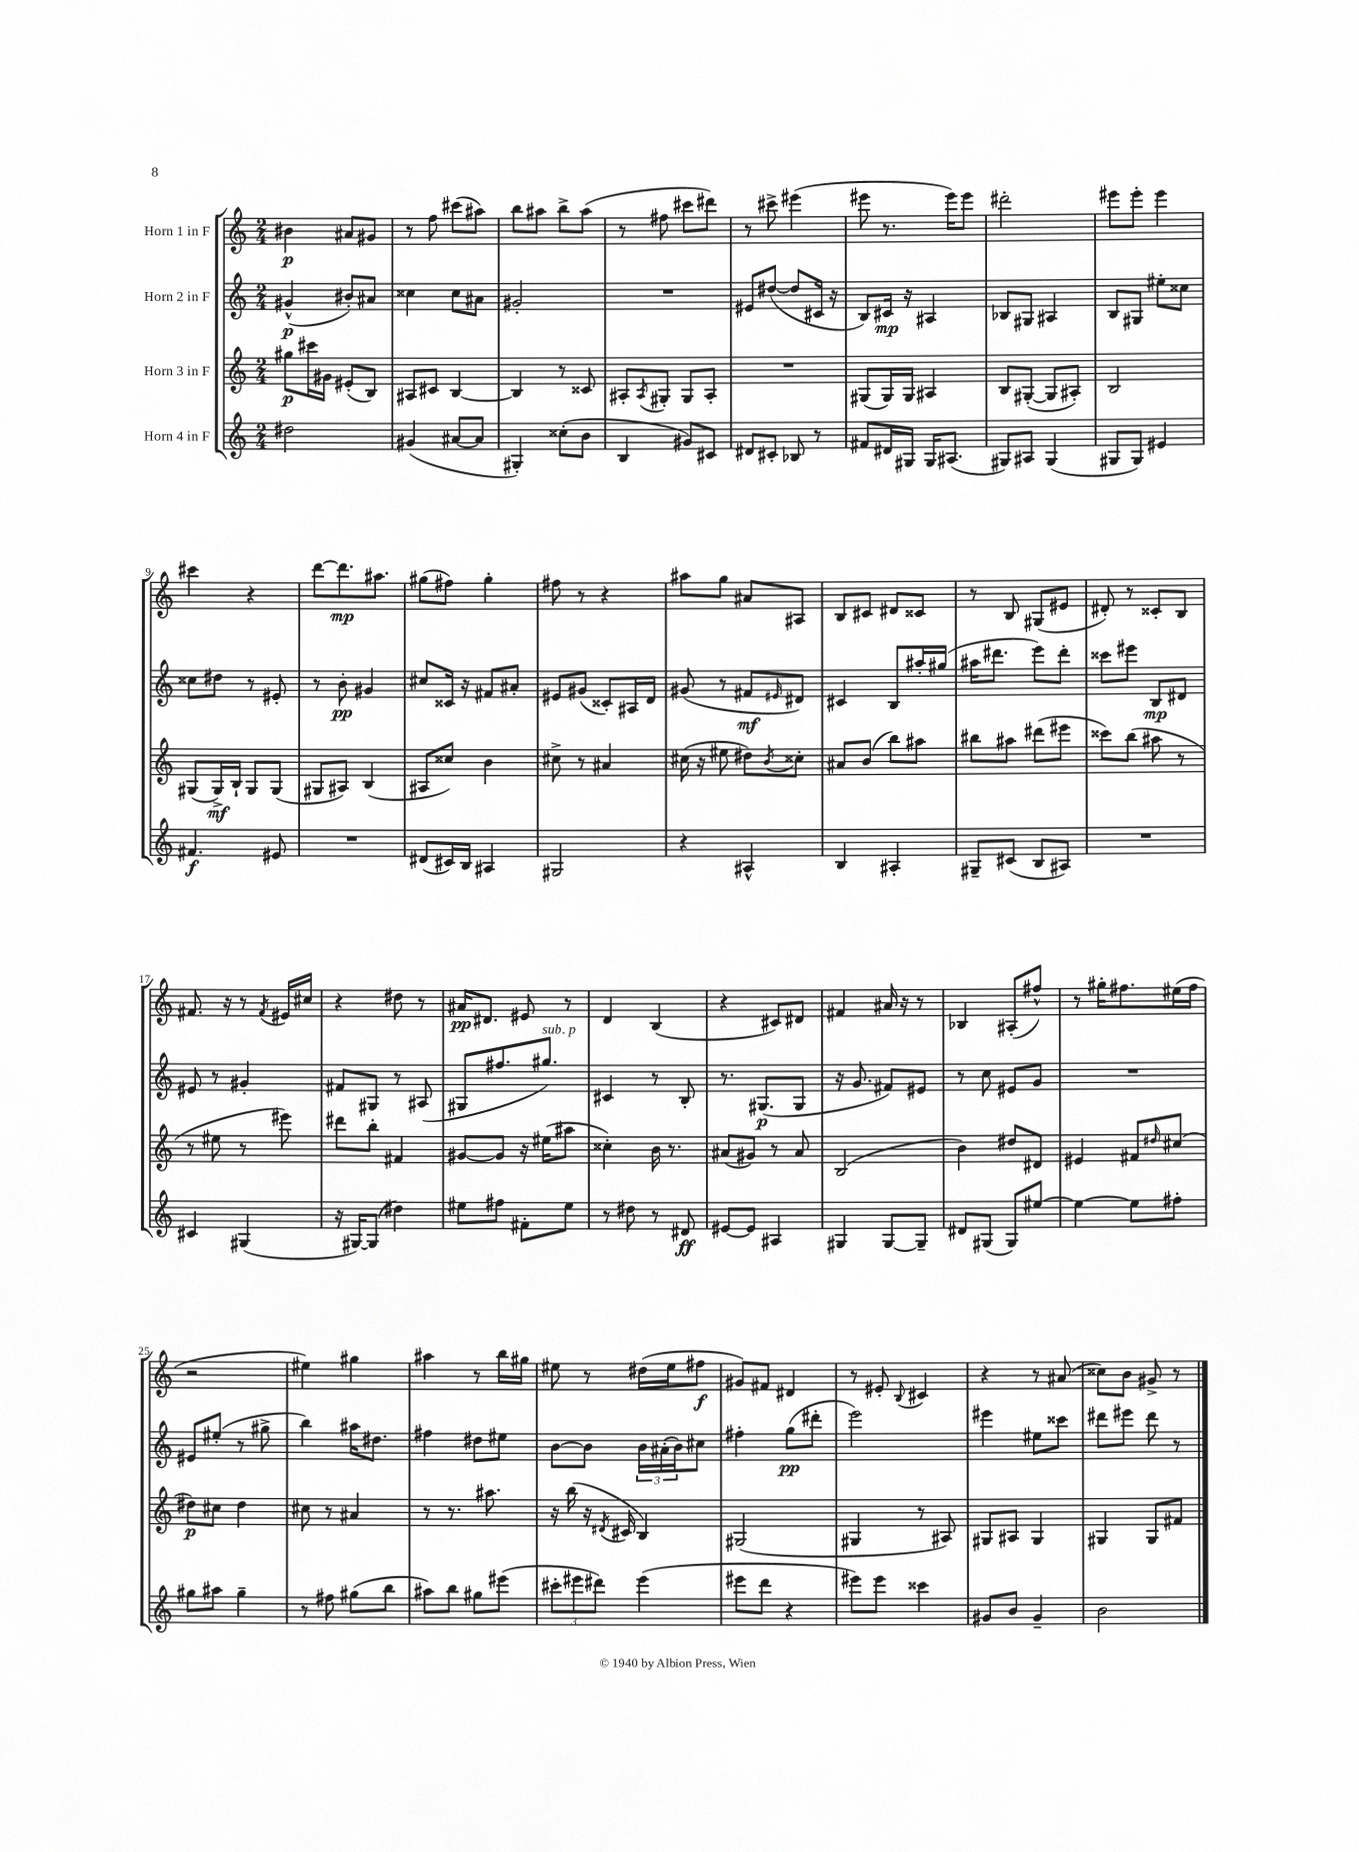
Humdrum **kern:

**kern	**dynam	**kern	**dynam	**kern	**dynam	**kern	**dynam
*part4	*part4	*part3	*part3	*part2	*part2	*part1	*part1
*staff4	*staff4	*staff3	*staff3	*staff2	*staff2	*staff1	*staff1
*I"Horn 4 in F	*	*I"Horn 3 in F	*	*I"Horn 2 in F	*	*I"Horn 1 in F	*
*clefG2	*	*clefG2	*	*clefG2	*	*clefG2	*
*k[]	*	*k[]	*	*k[]	*	*k[]	*
*M2/4	*	*M2/4	*	*M2/4	*	*M2/4	*
=1	=1	=1	=1	=1	=1	=1	=1
2dd#X\	.	8gg#X\L	p	(4g#X^^/	p	4b#X\	p
.	.	16ccc#X\L	.	.	.	.	.
.	.	16g#X\JJ	.	.	.	.	.
.	.	(8e#X'/L	.	8b#X'/L)	.	8a#X/L	.
.	.	8B/J)	.	8a#X/J	.	8g#X/J	.
=2	=2	=2	=2	=2	=2	=2	=2
(4g#X/	.	8A#X/L	.	4cc##X\	.	8r	.
.	.	8c#X/J	.	.	.	8ff\	.
[8a#X/L	.	[4B/	.	8cc##\L	.	(8ccc#X\L	.
8a#/J]	.	.	.	8a#X\J	.	8aa#X\J)	.
=3	=3	=3	=3	=3	=3	=3	=3
4G#X'/)	.	4B/]	.	2g#X'/	.	8bb\L	.
.	.	.	.	.	.	8aa#X\J	.
(8cc##X'\L	.	8r	.	.	.	8bb^\L	.
8b\J	.	8c##X/	.	.	.	(8aa#\J	.
=4	=4	=4	=4	=4	=4	=4	=4
4B/	.	8A#X'/L	.	2r	.	8r	.
.	.	8qA#/	.	.	.	.	.
.	.	8G#X'/J	.	.	.	8ff#X\	.
8g#X/L)	.	8G#/L	.	.	.	8ccc#X\L	.
8c#X/J	.	8A#'/J	.	.	.	8ddd#X\J)	.
=5	=5	=5	=5	=5	=5	=5	=5
8d#X/L	.	2r	.	8e#X/L	.	8r	.
8c#X'/J	.	.	.	([8dd#X/J	.	8ccc#X^\	.
8B-X/	.	.	.	8dd#/L]	.	(4eee#X\	.
8r	.	.	.	16c#X/Jk	.	.	.
.	.	.	.	16r	.	.	.
=6	=6	=6	=6	=6	=6	=6	=6
8f#X/L	.	(8G#X/L	.	8B/L)	.	8eee#X\	.
16d#X/L	.	16G#/L)	.	16c#X/Jk	mp	8.r	.
16G#X/JJ	.	16G#/JJ	.	16r	.	.	.
16G#/KL	.	4A#X/	.	4A#X/	.	.	.
(8.A#X/J	.	.	.	.	.	16eee#\KL)	.
.	.	.	.	.	.	8eee#\J	.
=7	=7	=7	=7	=7	=7	=7	=7
8G#X/L)	.	8B/L	.	8B-X/L	.	2ddd#X'\	.
8A#X/J	.	([8G#X'/J	.	8G#X/J	.	.	.
(4G#/	.	8G#/L]	.	4A#X/	.	.	.
.	.	8A#X'/J)	.	.	.	.	.
=8	=8	=8	=8	=8	=8	=8	=8
8G#X/L	.	2B/	.	8B/L	.	8eee#X\L	.
8G#/J)	.	.	.	8G#X/J	.	8eee#'\J	.
4e#X/	.	.	.	8ee#X'\L	.	4eee#\	.
.	.	.	.	8cc##X\J	.	.	.
!!LO:LB:g=z
=9	=9	=9	=9	=9	=9	=9	=9
4.f#X/	f	(8G#X/L	.	8cc##X\L	.	4ccc#X\	.
.	.	16G#^/L)	mf	8dd#X\J	.	.	.
.	.	16B`/JJ	.	.	.	.	.
.	.	8G#/L	.	8r	.	4r	.
8e#X/	.	(8G#/J	.	8e#X'/	.	.	.
=10	=10	=10	=10	=10	=10	=10	=10
2r	.	8G#X/L	.	8r	.	[8ddd\L	.
.	.	8A#X/J)	.	8b'\	pp	8.ddd\]	mp
.	.	(4B/	.	4g#X/	.	.	.
.	.	.	.	.	.	8.aa#X\J	.
=11	=11	=11	=11	=11	=11	=11	=11
(8d#X/L	.	8A#X/L	.	8cc#X/L	.	(8gg#X\L	.
16c#X/L)	.	8cc##X/J)	.	16c##X/Jk	.	8ff#X\J)	.
16B/JJ	.	.	.	16r	.	.	.
4A#X/	.	4b\	.	8f#X/L	.	4gg#'\	.
.	.	.	.	8a#X'/J	.	.	.
=12	=12	=12	=12	=12	=12	=12	=12
2G#X/	.	8cc#X^\	.	8e#X/L	.	8ff#X\	.
.	.	8r	.	(8g#X/J	.	8r	.
.	.	4a#X/	.	8c##X'/L)	.	4r	.
.	.	.	.	16A#X/L	.	.	.
.	.	.	.	16d/JJ	.	.	.
=13	=13	=13	=13	=13	=13	=13	=13
4r	.	(16cc#X\	.	(8g#X/	.	8aa#X\L	.
.	.	16r	.	.	.	.	.
.	.	8ee#X\	.	8r	.	8gg\J	.
4A#X^^/	.	8dd#X\L)	.	8f#X/L	mf	8a#X/L	.
.	.	8qb/	.	16qqe#X/	.	.	.
.	.	8cc##X'\J	.	8d#X/J)	.	8A#X/J	.
=14	=14	=14	=14	=14	=14	=14	=14
4B/	.	8a#X/L	.	4c#X/	.	8B/L	.
.	.	(8b/J	.	.	.	8c#X/J	.
4A#X'/	.	8bb\L)	.	8B/L	.	8d#X/L	.
.	.	8aa#X\J	.	16aa#X'/L	.	8c##X/J	.
.	.	.	.	(16gg#X/JJ	.	.	.
=15	=15	=15	=15	=15	=15	=15	=15
8G#X~/L	.	8bb#X\L	.	16aa#X\KL	.	8r	.
.	.	.	.	8.ddd#X\J	.	.	.
(8c#X/J	.	8aa#X\J	.	.	.	8B/	.
8B/L	.	(8ddd#X\L	.	8eee\L)	.	(8G#X/L	.
8A#X/J)	.	8eee#X\J	.	8ddd#'\J	.	8e#X/J	.
=16	=16	=16	=16	=16	=16	=16	=16
2r	.	8ccc##X\L)	.	8ccc##X\L	.	8d#X'/)	.
.	.	(8bb\J	.	8eee#X\J	.	8r	.
.	.	8aa#X\	.	8B/L	mp	8c##X'/L	.
.	.	8r	.	8d#X/J	.	8B/J	.
!!LO:LB:g=z
=17	=17	=17	=17	=17	=17	=17	=17
4c#X/	.	8r	.	8e#X/	.	8.f#X/	.
.	.	8ee#X\	.	8r	.	.	.
.	.	.	.	.	.	16r	.
(4G#X/	.	8r	.	4g#X'/	.	8r	.
.	.	.	.	.	.	8qf#/	.
.	.	8eee#X\)	.	.	.	16e#X/LL	.
.	.	.	.	.	.	16cc#X/JJ	.
=18	=18	=18	=18	=18	=18	=18	=18
16r	.	8ddd#X\L	.	8f#X/L	.	4r	.
[16G#X/KL)	.	.	.	.	.	.	.
(8G#/J]	.	8bb'\J	.	8G#X/J	.	.	.
4dd#X\)	.	4f#X/	.	8r	.	8dd#X\	.
.	.	.	.	(8A#X/	.	8r	.
=19	=19	=19	=19	=19	=19	=19	=19
8ee#X\L	.	[8g#X/L	.	8G#X/L	.	16a#X/KL	pp
.	.	.	.	.	.	8.d#X/J	.
8ff#X\J	.	8g#/J]	.	8.ff#X/	.	.	.
8f#X'\L	.	16r	.	.	.	8e#X/	.
!	!	!	!	!LO:TX:a:i:t=sub. p	!	!	!
.	.	(16ee#X\KL	.	8.gg#X/J)	.	.	.
8ee#\J	.	8aa#X\J	.	.	.	8r	.
=20	=20	=20	=20	=20	=20	=20	=20
8r	.	4cc##X'\)	.	4c#X/	.	4d/	.
8dd#X\	.	.	.	.	.	.	.
8r	.	16b\	.	8r	.	(4B/	.
.	.	8.r	.	.	.	.	.
8d#X/	ff	.	.	8B'/	.	.	.
=21	=21	=21	=21	=21	=21	=21	=21
[8e#X/L	.	(8a#X/L	.	8.r	.	4r	.
8e#/J]	.	8g#X/J)	.	.	.	.	.
.	.	.	.	(8.G#X/L	p	.	.
4A#X/	.	8r	.	.	.	8c#X/L)	.
.	.	8a#/	.	8G#/J	.	8d#X/J	.
=22	=22	=22	=22	=22	=22	=22	=22
4G#X/	.	(2B/	.	16r	.	4f#X/	.
.	.	.	.	8.g/	.	.	.
[8G#/L	.	.	.	8f#X/L)	.	16a#X/	.
.	.	.	.	.	.	16r	.
8G#~/J]	.	.	.	8e#X/J	.	8r	.
=23	=23	=23	=23	=23	=23	=23	=23
8d#X/L	.	4b\)	.	8r	.	4B-X/	.
(8G#X/J	.	.	.	8cc\	.	.	.
8G#/L)	.	8dd#X/L	.	8e#X/L	.	(8A#X'/L	.
[8ee#X/J	.	8d#X/J	.	8g/J	.	8ff#X^^/J)	.
=24	=24	=24	=24	=24	=24	=24	=24
4ee#\_	.	4e#X/	.	2r	.	8r	.
.	.	.	.	.	.	16gg#X'\KL	.
.	.	.	.	.	.	8.ff#X\	.
8ee#\L]	.	8f#X/L	.	.	.	.	.
.	.	16qqdd#X/	.	.	.	.	.
8ff#X'\J	.	(8cc#X/J	.	.	.	(16ee#X\L	.
.	.	.	.	.	.	16ff#\JJ	.
!!LO:LB:g=z
=25	=25	=25	=25	=25	=25	=25	=25
8gg#X\L	.	8dd#X\L)	p	8e#X/L	.	2r	.
8aa#X\J	.	8cc#X\J	.	(8ee#X'/J	.	.	.
4gg#~\	.	4dd#\	.	8r	.	.	.
.	.	.	.	8gg#X^\	.	.	.
=26	=26	=26	=26	=26	=26	=26	=26
8r	.	8cc#X\	.	4bb\)	.	4ee#X\)	.
8ff#X\	.	8r	.	.	.	.	.
(8gg#X\L	.	4a#X/	.	16aa#X\KL	.	4gg#X\	.
.	.	.	.	8.dd#X\J	.	.	.
8bb\J	.	.	.	.	.	.	.
=27	=27	=27	=27	=27	=27	=27	=27
8aa#X\L)	.	8r	.	4ff#X\	.	4aa#X\	.
8bb\J	.	8.r	.	.	.	.	.
8gg#X\L	.	.	.	8dd#X\L	.	8r	.
.	.	8.aa#X\	.	.	.	.	.
(8eee#X\J	.	.	.	8ee#X\J	.	16bb\LL	.
.	.	.	.	.	.	16gg#X\JJ	.
=28	=28	=28	=28	=28	=28	=28	=28
12ccc#X'\L	.	16r	.	[8b\L	.	8ee#X\	.
.	.	(16bb\	.	.	.	.	.
12eee#X\	.	.	.	.	.	.	.
.	.	16r	.	8b\J]	.	8r	.
12ddd#X\J)	.	.	.	.	.	.	.
.	.	8qd#X/	.	.	.	.	.
.	.	16c#X/	.	.	.	.	.
(4eee#\	.	4B/)	.	24b\LL	.	(16dd#X\LL	.
.	.	.	.	(24a#X'\	.	.	.
.	.	.	.	.	.	16ee#\J	.
.	.	.	.	24b\J)	.	.	.
.	.	.	.	8cc#X\J	.	8ff#X\J	f
=29	=29	=29	=29	=29	=29	=29	=29
8eee#X\L	.	(2G#X/	.	4ff#X'\	.	8g#X/L)	.
8ddd\J	.	.	.	.	.	8f#X/J	.
4r	.	.	.	(8gg\L	pp	4d#X/	.
.	.	.	.	8ddd#X'\J	.	.	.
=30	=30	=30	=30	=30	=30	=30	=30
8eee#X\L)	.	4G#X/	.	2eee\)	.	8r	.
8eee#\J	.	.	.	.	.	8e#X'/	.
.	.	.	.	.	.	8qqB/	.
4ccc##X\	.	8r	.	.	.	4c#X/	.
.	.	8A#X/)	.	.	.	.	.
=31	=31	=31	=31	=31	=31	=31	=31
8g#X/L	.	8G#X/L	.	4eee#X\	.	4r	.
8b/J	.	8A#X/J	.	.	.	.	.
4g#~/	.	4G#/	.	8ee#X\L	.	8r	.
.	.	.	.	8ccc##X\J	.	(8a#X/	.
=32	=32	=32	=32	=32	=32	=32	=32
2b\	.	4G#X/	.	8ddd#X\L	.	8cc##X\L)	.
.	.	.	.	8eee#X\J	.	8b\J	.
.	.	8G#/L	.	8ddd#\	.	8g#X^/	.
.	.	8f#X/J	.	8r	.	8r	.
==	==	==	==	==	==	==	==
*-	*-	*-	*-	*-	*-	*-	*-
